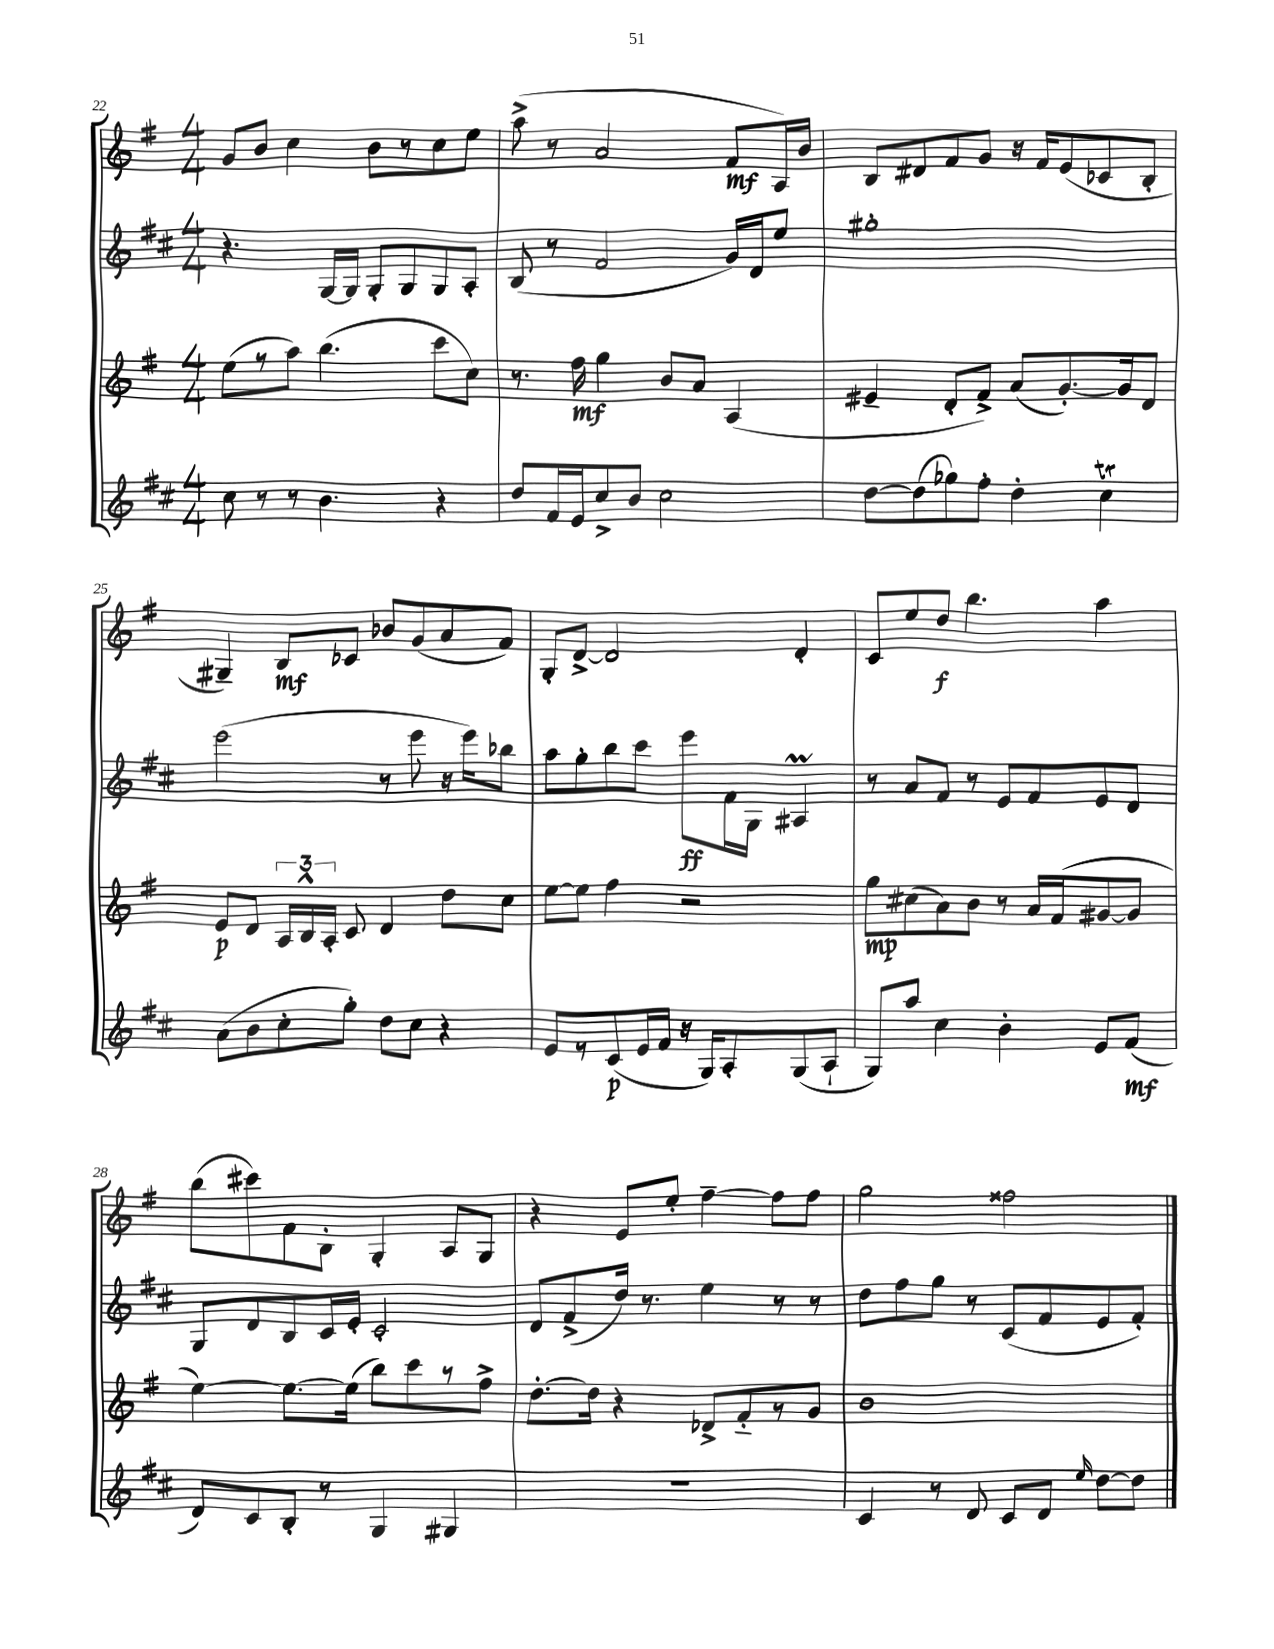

**kern	**dynam	**kern	**dynam	**kern	**dynam	**kern	**dynam
*part4	*part4	*part3	*part3	*part2	*part2	*part1	*part1
*staff4	*staff4	*staff3	*staff3	*staff2	*staff2	*staff1	*staff1
*clefG2	*	*clefG2	*	*clefG2	*	*clefG2	*
*k[f#c#]	*	*k[f#]	*	*k[f#c#]	*	*k[f#]	*
*M4/4	*	*M4/4	*	*M4/4	*	*M4/4	*
=22	=22	=22	=22	=22	=22	=22	=22
8cc#\	.	(8ee\L	.	4.r	.	8g/L	.
8r	.	8r	.	.	.	8b/J	.
8r	.	8aa\J)	.	.	.	4cc\	.
4.b\	.	(4.bb\	.	[16G/LL	.	.	.
.	.	.	.	16G/JJ]	.	.	.
.	.	.	.	8G'/L	.	8b\L	.
.	.	.	.	8G/	.	8r	.
4r	.	8ccc\L	.	8G/	.	8cc\	.
.	.	8cc\J)	.	8A'/J	.	8ee\J	.
=23	=23	=23	=23	=23	=23	=23	=23
8dd/L	.	8.r	.	(8B/	.	(8aa^\	.
16f#/L	.	.	.	8r	.	8r	.
16e/J	.	16ff#\	mf	.	.	.	.
8cc#^/	.	4gg\	.	2f#/	.	2a/	.
8b/J	.	.	.	.	.	.	.
2cc#\	.	8b/L	.	.	.	.	.
.	.	8a/J	.	.	.	.	.
.	.	(4A/	.	16g/LL)	.	8f#/L	mf
.	.	.	.	16d/J	.	.	.
.	.	.	.	8ee/J	.	16A/L)	.
.	.	.	.	.	.	16b/JJ	.
=24	=24	=24	=24	=24	=24	=24	=24
[8dd\L	.	4e#X~/	.	1gg#X'	.	8B/L	.
(8dd\]	.	.	.	.	.	8d#X/	.
8gg-X\)	.	8d'/L	.	.	.	8f#/	.
8ff#'\J	.	8f#^/J)	.	.	.	8g/J	.
4dd'\	.	(8a/L	.	.	.	16r	.
.	.	.	.	.	.	16f#/KL	.
.	.	[8.g'/)	.	.	.	(8e/	.
4cc#t\	.	.	.	.	.	8c-X/	.
.	.	16g/k]	.	.	.	.	.
.	.	8d/J	.	.	.	8B'/J	.
!!LO:LB:g=z
=25	=25	=25	=25	=25	=25	=25	=25
(8a\L	.	8e/L	p	(2eee\	.	4G#X~/)	.
8b\	.	8d/J	.	.	.	.	.
8cc#'\	.	24A/LL	.	.	.	8B/L	mf
.	.	24B^^/	.	.	.	.	.
.	.	24A'/JJ	.	.	.	.	.
8gg'\J)	.	8c/	.	.	.	8c-X/J	.
8dd\L	.	4d/	.	8r	.	8b-X/L	.
8cc#\J	.	.	.	8eee\	.	(8g/	.
4r	.	8dd\L	.	16r	.	8a/	.
.	.	.	.	16eee\KL)	.	.	.
.	.	8cc\J	.	8bb-X\J	.	8f#/J)	.
=26	=26	=26	=26	=26	=26	=26	=26
8e/L	.	[8ee\L	.	8aa\L	.	8G'/L	.
8r	.	8ee\J]	.	8gg'\	.	[8d^/J	.
(8c#/	p	4ff#\	.	8bb\	.	2d/]	.
16e/L	.	.	.	8ccc#\J	.	.	.
16f#/JJ	.	.	.	.	.	.	.
16r	.	2r	.	8eee\L	ff	.	.
16G/KL)	.	.	.	.	.	.	.
8A'/	.	.	.	16f#\L	.	.	.
.	.	.	.	16G\JJ	.	.	.
(8G/	.	.	.	4A#Xm/	.	4d'/	.
8A`/J	.	.	.	.	.	.	.
=27	=27	=27	=27	=27	=27	=27	=27
8G/L)	.	8gg\L	mp	8r	.	8c/L	.
8aa/J	.	(8cc#X\	.	8a/L	.	8ee/	.
4cc#\	.	8a\)	.	8f#/J	.	8dd/J	f
.	.	8b\J	.	8r	.	4.bb\	.
4b'\	.	8r	.	8e/L	.	.	.
.	.	16a/LL	.	8f#/	.	.	.
.	.	(16f#/J	.	.	.	.	.
8e/L	.	[8g#X/	.	8e/	.	4aa\	.
(8f#/J	mf	8g#/J]	.	8d/J	.	.	.
!!LO:LB:g=z
=28	=28	=28	=28	=28	=28	=28	=28
8d/L)	.	[4ee\)	.	8G/L	.	(8bb\L	.
8c#/	.	.	.	8d/	.	8ccc#X\)	.
8B'/J	.	8.ee\L_	.	8B/	.	8f#\	.
8r	.	.	.	16c#/L	.	8B'\J	.
.	.	(16ee\Jk]	.	16e'/JJ	.	.	.
4G/	.	8bb\L)	.	2c#'/	.	4G'/	.
.	.	8ccc\	.	.	.	.	.
4G#X/	.	8r	.	.	.	8A/L	.
.	.	8ff#^\J	.	.	.	8G/J	.
=29	=29	=29	=29	=29	=29	=29	=29
1r	.	[8.dd'\L	.	8d/L	.	4r	.
.	.	.	.	(8f#^/	.	.	.
.	.	16dd\Jk]	.	.	.	.	.
.	.	4r	.	16dd/Jk)	.	8e/L	.
.	.	.	.	8.r	.	.	.
.	.	.	.	.	.	8ee'/J	.
.	.	8d-X^/L	.	4ee\	.	[4ff#~\	.
.	.	8f#/	.	.	.	.	.
.	.	8r	.	8r	.	8ff#\L]	.
.	.	8g/J	.	8r	.	8ff#\J	.
=30	=30	=30	=30	=30	=30	=30	=30
4c#/	.	1b	.	8dd\L	.	2gg\	.
.	.	.	.	8ff#\	.	.	.
8r	.	.	.	8gg\J	.	.	.
8d/	.	.	.	8r	.	.	.
8c#/L	.	.	.	(8c#/L	.	2ff##X\	.
8d/J	.	.	.	8f#/	.	.	.
16qqee/	.	.	.	.	.	.	.
[8dd\L	.	.	.	8e/	.	.	.
8dd\J]	.	.	.	8f#'/J)	.	.	.
==	==	==	==	==	==	==	==
*-	*-	*-	*-	*-	*-	*-	*-
